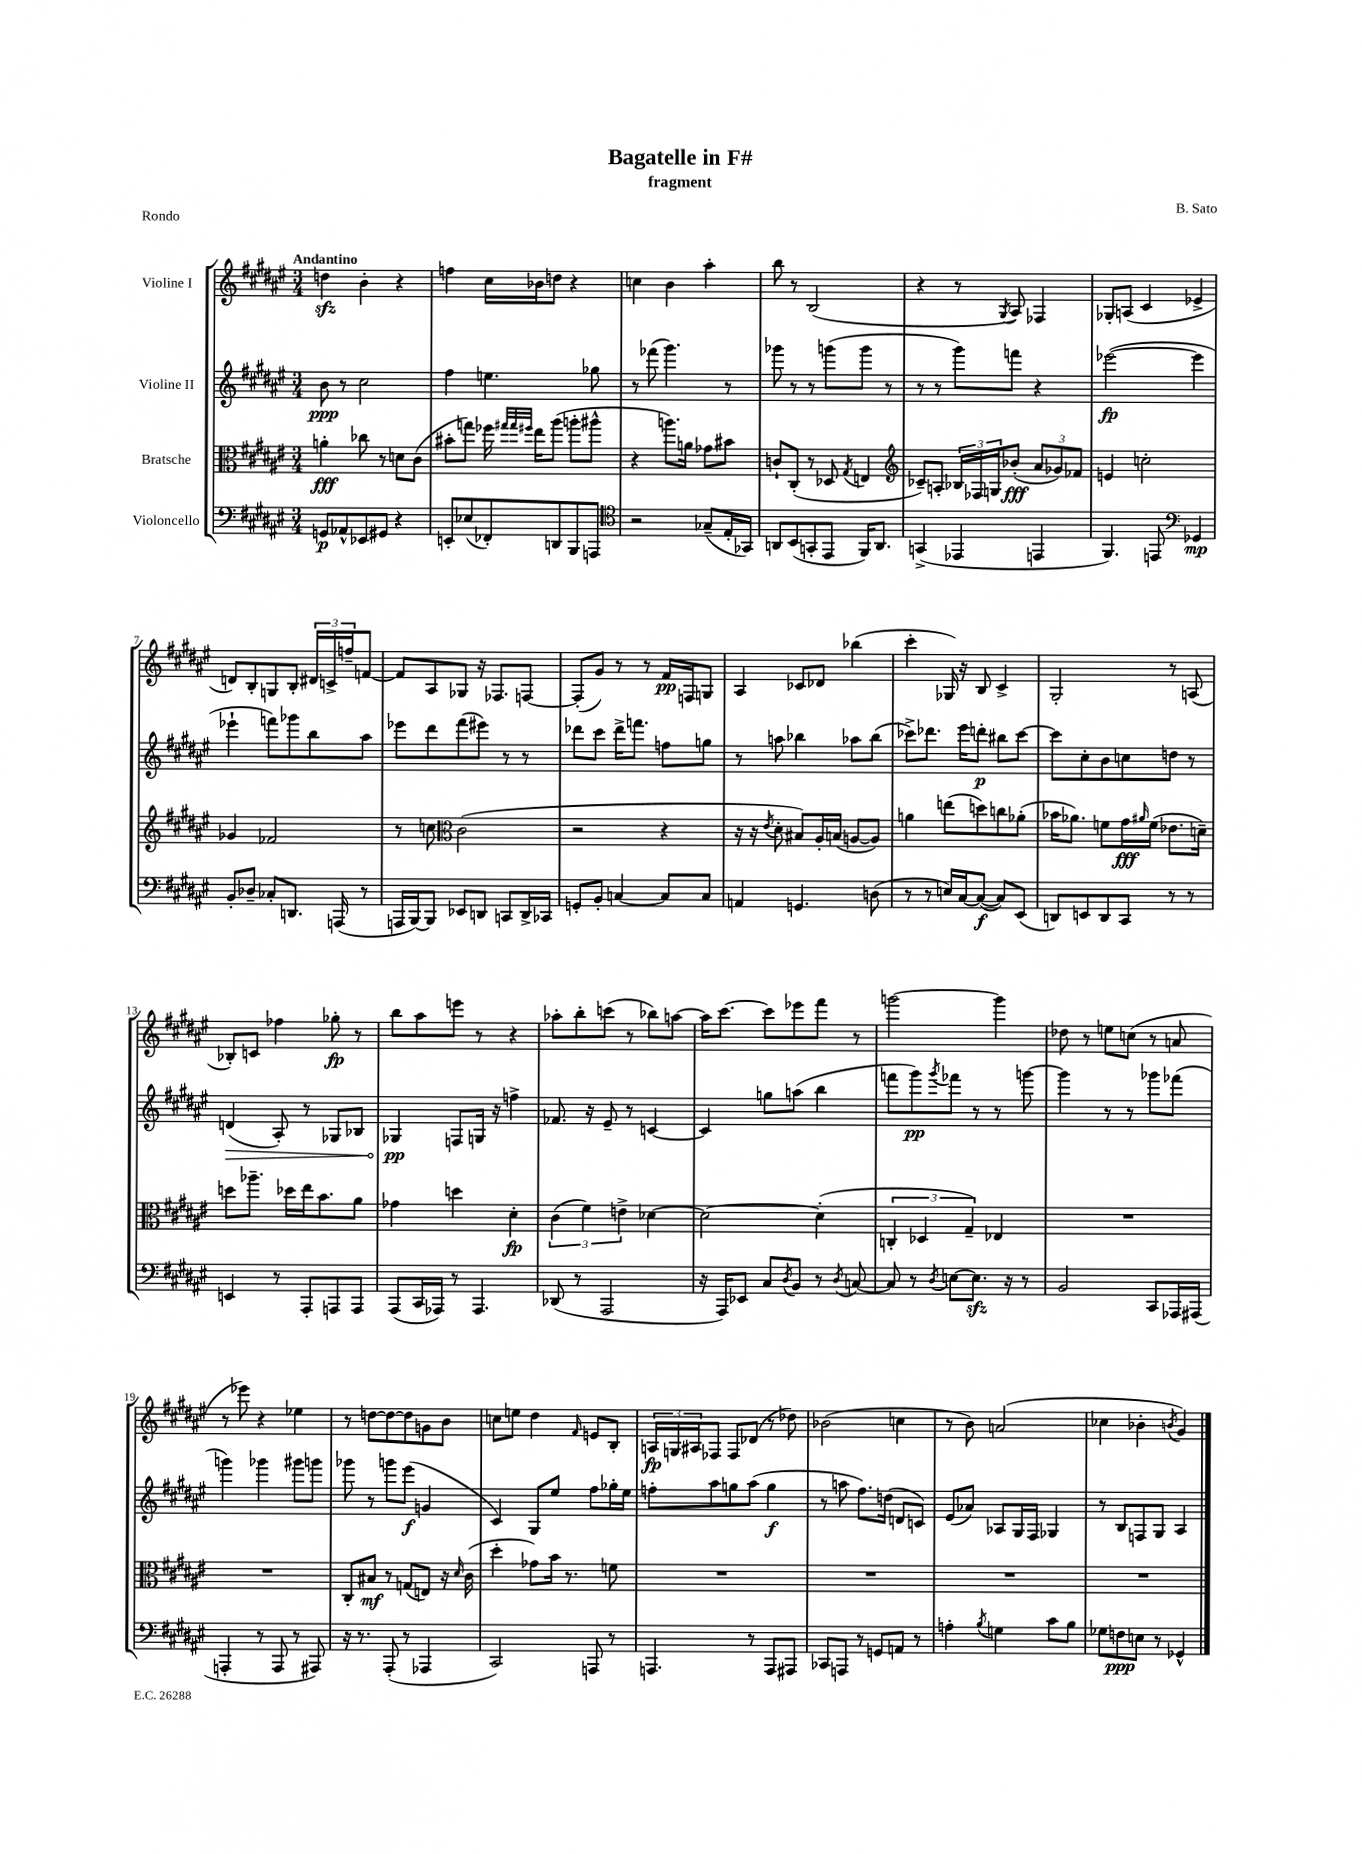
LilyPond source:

\header { title = "Bagatelle in F#" composer = "B. Sato" subtitle = "fragment" piece = "Rondo" }
<<
\new StaffGroup <<
\new Staff = "s0" \with { instrumentName = "Violine I" } {
    \clef treble \key fis \major \numericTimeSignature \time 3/4 \tempo "Andantino"
    d''4\sfz b'4-. r4 |
    f''4 cis''16 bes'16 d''8 r4 |
    c''4 b'4 ais''4-. |
    b''8 r8 b2( |
    r4 r8 \acciaccatura { gis8 } ais8) fes4 |
    ges8-. a8( cis'4 ees'4-> |
    d'8) b8-. g8 b8-. \tuplet 3/2 { dis'16 c'16-> f''16-- } f'8~ |
    f'8 ais8 ges8 r16 fes8. f8~ |
    f8-.( gis'8) r8 r8 fis'16\pp f16 g8 |
    ais4 ces'8 des'8 bes''4( |
    cis'''4-. ges16) r16 b8 cis'4-> |
    gis2-. r8 a8( |
    bes8-.) c'8 fes''4 ges''8-.\fp r8 |
    b''8 ais''8 e'''8 r8 r4 |
    aes''8-. b''8-. c'''8( r8 bes''8) a''8~ |
    a''16 cis'''8.~ cis'''8 ees'''8 fis'''8 r8 |
    g'''2~ g'''4 |
    des''8 r8 e''8 c''8( r8 a'8 |
    r8 ees'''8) r4 ees''4 |
    r8 d''8~ d''8~ d''8 g'8 b'8 |
    c''8 e''8 dis''4 \grace { fis'16 } e'8 b8-. |
    \tuplet 3/2 { a16\fp g16 ais16 } fes8 fes8 des'8( r8 des''8) |
    bes'2( c''4 |
    r8 b'8) a'2( |
    ces''4 bes'4-. \acciaccatura { b'8 } gis'4) \bar "|." |
}
\new Staff = "s1" \with { instrumentName = "Violine II" } {
    \clef treble \key fis \major \numericTimeSignature \time 3/4
    b'8\ppp r8 cis''2 |
    fis''4 e''4. ges''8 |
    r8 fes'''8( gis'''4.) r8 |
    ges'''8 r8 r8 g'''8( g'''8 r8 |
    r8 r8 gis'''8) f'''8 r4 |
    ees'''2~\fp( ees'''4 |
    ees'''4-! f'''8) ges'''8 b''8 ais''8 |
    ees'''8 dis'''8 fis'''8( eis'''8) r8 r8 |
    des'''8 cis'''8 des'''16-> f'''8. f''8 g''8 |
    r8 a''8 bes''4 aes''8 bes''8( |
    ces'''8->) des'''8. eis'''16 d'''8-.\p bis''8 ces'''8~ |
    ces'''8 cis''8-. b'8 c''8 d''8 r8 |
    \once \override Hairpin.circled-tip = ##t d'4\>( ais8-.) r8 ges8 bes8 |
    ges4\pp\! f8 g16 r16 f''4-> |
    fes'8. r16 eis'8-- r8 c'4~ |
    c'4 g''8 a''8( b''4 |
    f'''8 gis'''8\pp) \acciaccatura { gis'''8 } fes'''8 r8 r8 g'''8~ |
    g'''4 r8 r8 ges'''8 fes'''8( |
    g'''4) ges'''4 gis'''8 g'''8 |
    ges'''8 r8 g'''8 eis'''8\f( g'4 |
    cis'4) gis8 eis''8 fis''8 ges''16-. eis''16 |
    f''8-. ais''8 g''8 ais''8( g''4\f |
    r8 a''8 fis''8.) d''16( d'8 c'8) |
    eis'8( aes'8) aes8 gis16 fis16 ges4 |
    r8 b8 f8 gis8 ais4 \bar "|." |
}
\new Staff = "s2" \with { instrumentName = "Bratsche" } {
    \clef alto \key fis \major \numericTimeSignature \time 3/4
    a'4-.\fff ces''8 r8 d'8 cis'8( |
    bis'8-. g''8) fes''16 \grace { gis''32 gis''32 fis''32 } eis''16 ais''8( a''8-. ais''8-^ |
    r4 a''8.) a'16 ges'8 bis'8 |
    c'8-! cis8-.( r8 des8 \acciaccatura { gis8 } e4 |
    \clef treble ces'8--) a8-. \tuplet 3/2 { bes16 fes16 g16 } bes'8-.\fff( \tuplet 3/2 { ais'8 ges'8) fes'8 } |
    e'4 c''2-. |
    ges'4 fes'2 |
    r8 c''8 \clef alto cis'2( |
    r2 r4 |
    r16 r16 \acciaccatura { eis'8 } dis'8-. bis8) ais16-. b16( a8~ a8) |
    a'4 e''8( d''8) c''8 aes'8-.( |
    bes'16 aes'8.) f'8 gis'16\fff \grace { ais'16 } f'16( ees'8. d'16--) |
    d''8 aes''8.-- des''16 eis''16 b'8. ais'8 |
    ges'4 d''4 dis'4-.\fp |
    \tuplet 3/2 { cis'4( fis'4) e'4-> } des'4~ |
    des'2~ des'4-.( |
    \tuplet 3/2 { c4-. des4 gis4--) } ees4 |
    R2. |
    R2. |
    cis8-. bis8\mf r8 g8( e8) r16 \grace { dis'16 } cis'16( |
    dis''4-. ges'8) b'16 r8. f'8 |
    R2. |
    R2. |
    R2. |
    R2. \bar "|." |
}
\new Staff = "s3" \with { instrumentName = "Violoncello" } {
    \clef bass \key fis \major \numericTimeSignature \time 3/4
    g,8\p aes,8-^ ees,8 gis,8 r4 |
    e,8-. ees8( fes,8-.) d,8 b,,8 a,,8 |
    \clef tenor r2 ges8--( eis16-. ges,16) |
    a,8 b,8( g,8-. eis,8 fis,16) a,8. |
    g,4->( ees,4 e,4 |
    fis,4.) e,8 \clef bass ges,4\mp |
    b,8-. des8-- ces8-. d,8. a,,16( r8 |
    a,,16 b,,16~) b,,8 ees,8 d,8 c,8 d,16-> ces,16 |
    g,8-. b,8-. c4~ c8 c8 |
    a,4 g,4. d8( |
    r8 r8 e16) cis16~ cis8~\f( cis8) eis,8( |
    d,8) e,8 d,8 cis,8 r8 r8 |
    e,4 r8 ais,,8-. a,,8 a,,8 |
    ais,,8( cis,16 aes,,16) r8 aes,,4. |
    des,8( r8 ais,,2 |
    r16 ais,,16) ees,8 cis8 \acciaccatura { dis8 } b,8 r8 \acciaccatura { dis8 } c8~ |
    c8 r8 \acciaccatura { dis8 } e8~ e8.\sfz r16 r8 |
    b,2 cis,8 aes,,16 ais,,16( |
    a,,4-. r8 a,,8 r8 ais,,8) |
    r16 r8. ais,,8-.( r8 aes,,4 |
    cis,2) a,,8 r8 |
    a,,4. r8 a,,8 ais,,8 |
    ces,8 a,,8 r8 g,8 a,8 r8 |
    a4-. \acciaccatura { b8 } g4 cis'8 b8 |
    ges8 f8\ppp e8 r8 ges,4-^ \bar "|." |
}
>>
>>
